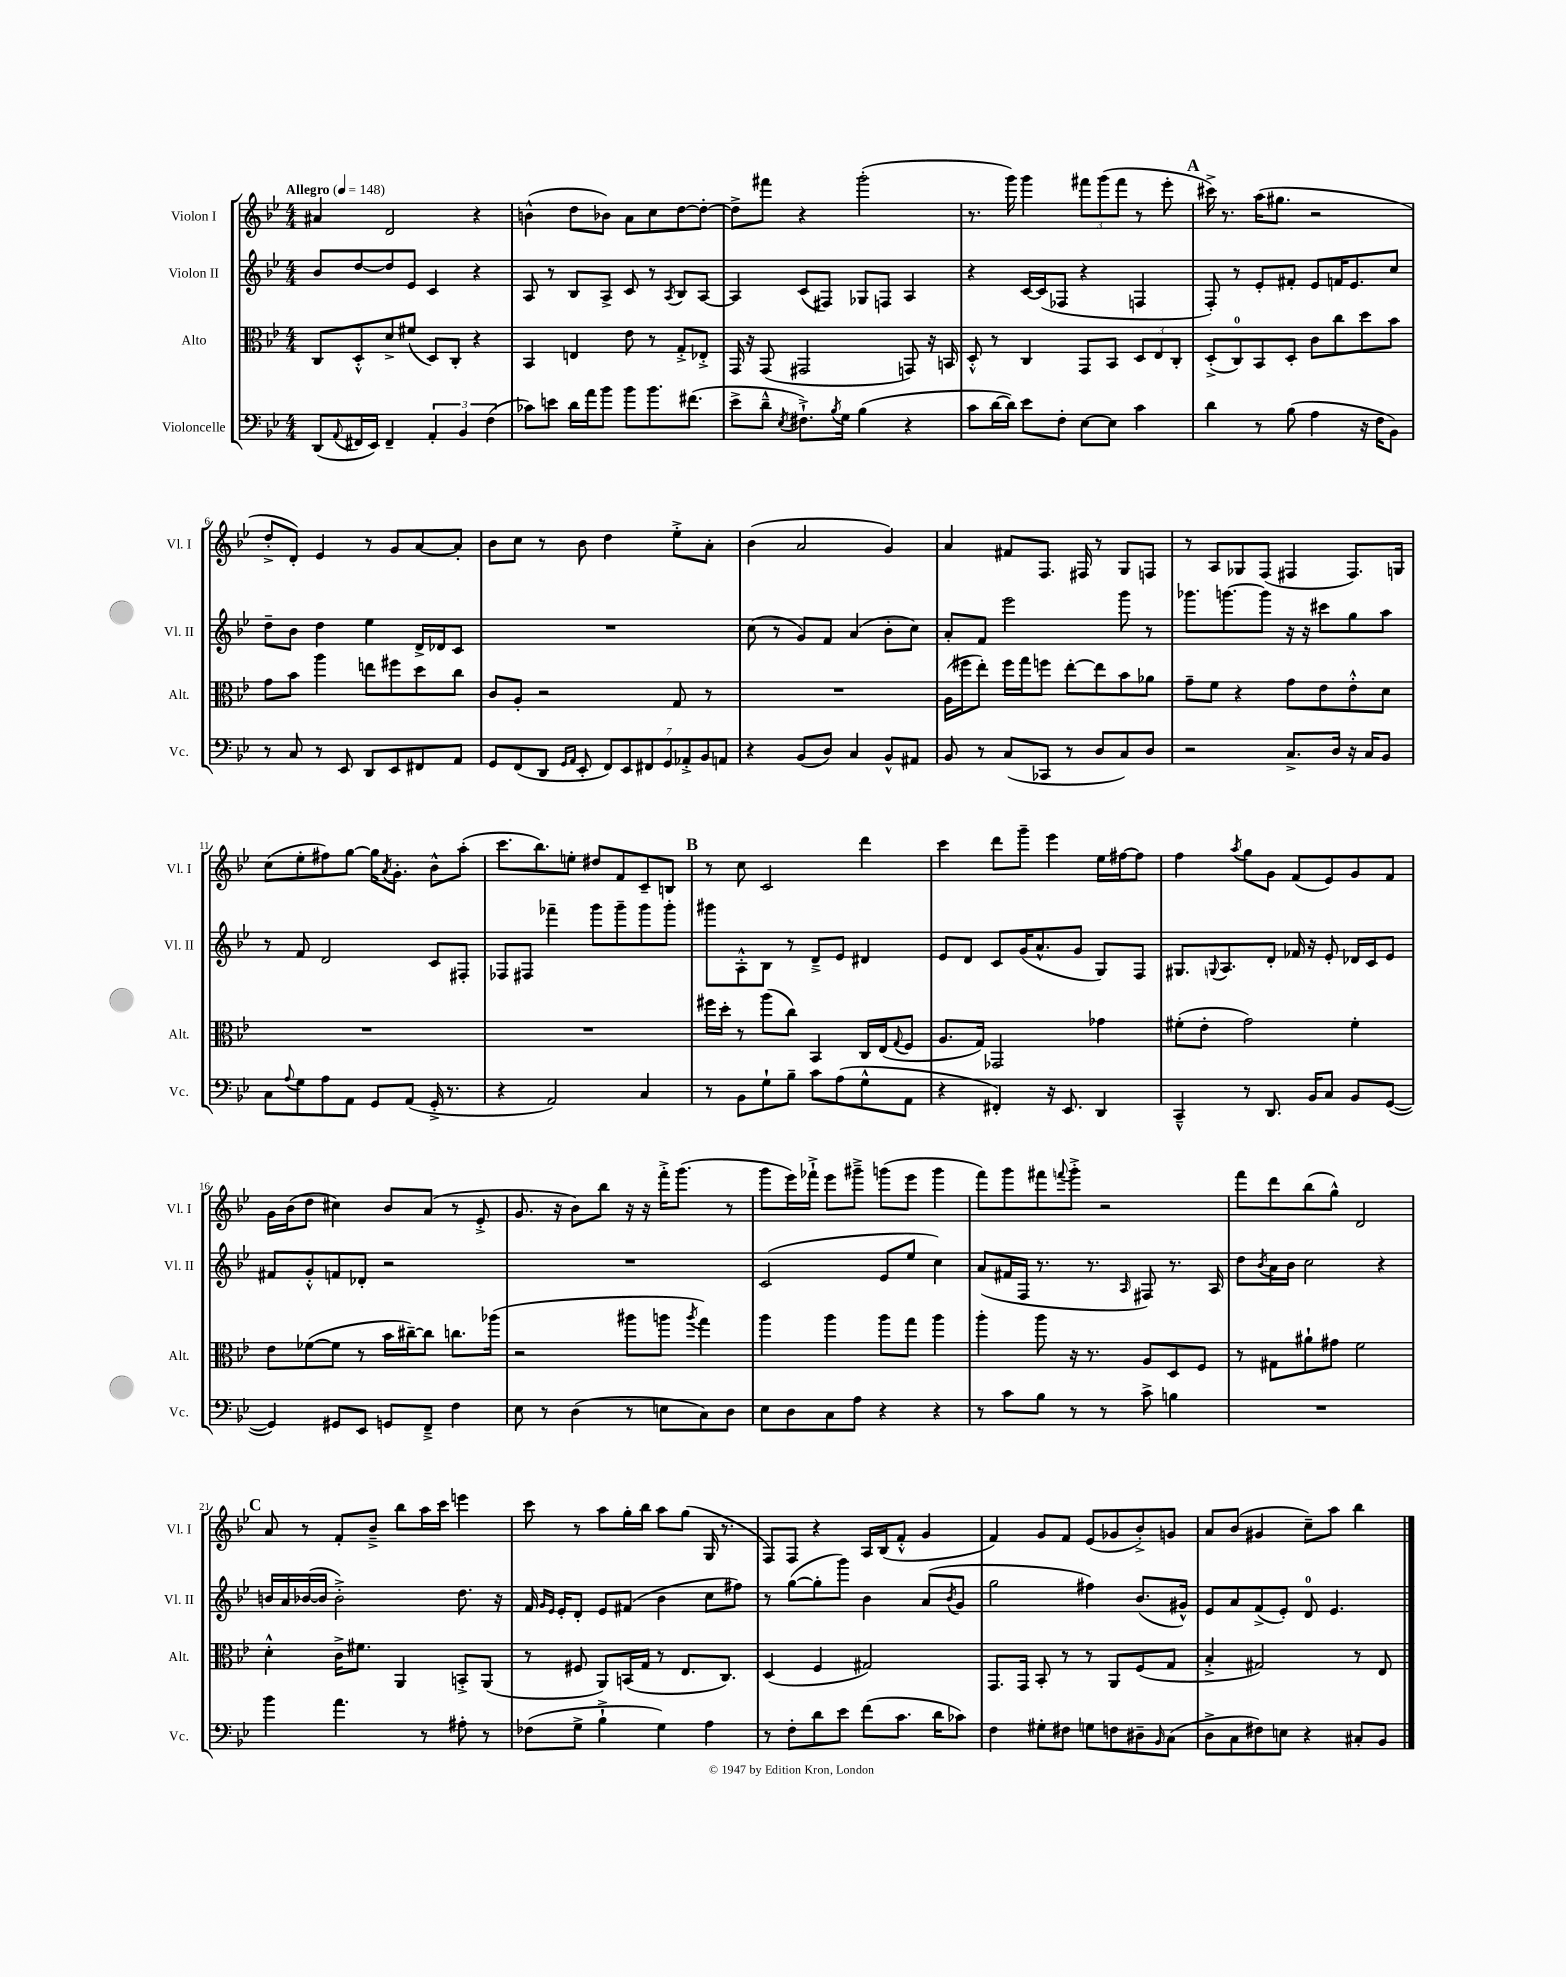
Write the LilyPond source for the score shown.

<<
\new StaffGroup <<
\new Staff = "s0" \with { instrumentName = "Violon I" shortInstrumentName = "Vl. I" } {
    \clef treble \key bes \major \numericTimeSignature \time 4/4 \tempo "Allegro" 4 = 148
    ais'4 d'2 r4 |
    b'4-^( d''8 bes'8) a'8 c''8 d''8~ d''8~-. |
    d''8-> fis'''8 r4 g'''2-.( |
    r8. g'''16) g'''4 \tuplet 3/2 { fis'''8 g'''8( fis'''8 } r8 ees'''8-. |
    \mark \markup { \bold "A" } cis'''16->) r8. a''16( gis''8. r2 |
    d''8-.-> d'8-.) ees'4 r8 g'8 a'8~ a'8-. |
    bes'8 c''8 r8 bes'8 d''4 ees''8-.-> a'8-. |
    bes'4( a'2 g'4) |
    a'4 fis'8 f8. fis16 r8 g8 f8 |
    r8 a8 ges8 f8( fis4 fis8.) g16 |
    c''8( ees''8-. fis''8) g''8~ g''16 \acciaccatura { a'8 } g'8.-. bes'8-^ a''8-.( |
    c'''8. bes''8.) e''8-. dis''8 f'8 c'8-- b8 |
    \mark \markup { \bold "B" } r8 c''8 c'2 d'''4 |
    c'''4 d'''8 g'''8-- ees'''4 ees''16 fis''16~ fis''8 |
    f''4 \acciaccatura { a''8 } g''8 g'8 f'8( ees'8) g'8 f'8 |
    g'16 bes'16( d''8 cis''4) bes'8 a'8( r8 ees'8-.-> |
    g'8. r16 bes'8) bes''8 r16 r16 f'''16-.-> g'''8.( r8 |
    g'''8 ees'''16) fes'''16-!-> ees'''8 gis'''8---> g'''8( ees'''8 g'''4 |
    f'''8) g'''8 fis'''8 \appoggiatura { f'''8 } g'''8-.-> r2 |
    f'''8 d'''8 bes''8( g''8-^) d'2 |
    \mark \markup { \bold "C" } a'8 r8 f'8-. bes'8---> bes''8 a''16 c'''16 e'''4 |
    c'''8 r8 a''8 g''16-. bes''16 a''8 g''8( g16 r8. |
    f8) f8 r4 a16 bes16( f'8-.-^ g'4 |
    f'4) g'8 f'8 ees'8( ges'8 bes'8-.->) g'8 |
    a'8 bes'8( gis'4 c''8--) a''8 bes''4 \bar "|." |
}
\new Staff = "s1" \with { instrumentName = "Violon II" shortInstrumentName = "Vl. II" } {
    \clef treble \key bes \major \numericTimeSignature \time 4/4
    bes'8 d''8~ d''8 ees'8 c'4 r4 |
    a8 r8 bes8 a8-> c'8 r8 \acciaccatura { a8 } bes8 a8~ |
    a4 c'8( fis8) ges8 f8 a4 |
    r4 c'16~ c'16( fes8 r4 f4 |
    \mark \markup { \bold "A" } f8-.) r8 ees'8-. fis'8-. ees'8 f'16 ees'8. c''8 |
    d''8-- bes'8 d''4 ees''4 d'16-> des'16 c'8 |
    R1 |
    c''8( r8 g'8) f'8 a'4( bes'8-. c''8) |
    a'8-. f'8 ees'''2 g'''8 r8 |
    ges'''8. g'''8.~ g'''8 r16 r16 cis'''8 g''8 a''8 |
    r8 f'8 d'2 c'8 fis8-. |
    fes8 fis8 fes'''4-- g'''8 g'''8-- g'''8 g'''8-. |
    \mark \markup { \bold "B" } gis'''8 a8-.-^ bes8 r8 d'8---> ees'8 dis'4 |
    ees'8 d'8 c'8 g'16( a'8.-^ g'8 g8) f8 |
    gis8. \appoggiatura { g8 } a8. d'8-. fes'16 r16 ees'8-. des'16 c'16 ees'8 |
    fis'8 g'8-.-^ f'8 des'8-. r2 |
    R1 |
    c'2( ees'8 ees''8 c''4) |
    a'8( fis'16 f16 r8. r8. \grace { a16 } fis8) r8. a16 |
    d''8 \acciaccatura { bes'8 } a'16 bes'16 c''2 r4 |
    \mark \markup { \bold "C" } b'16 a'16 bes'16~( bes'16 bes'2-.->) d''8. r16 |
    f'16 \grace { g'16 ees'16 } ees'16-. d'8-. ees'8 fis'8( bes'4 c''8 fis''8) |
    r8 g''8~( g''8-. g'''8) bes'4 a'8( \acciaccatura { bes'8 } g'8 |
    g''2 fis''4) bes'8.( gis'16-^) |
    ees'8 a'8 f'8->( ees'8-.) d'8-0 ees'4. \bar "|." |
}
\new Staff = "s2" \with { instrumentName = "Alto" shortInstrumentName = "Alt." } {
    \clef alto \key bes \major \numericTimeSignature \time 4/4
    c8 d8-.-^ d'8-> fis'8( d8) c8-. r4 |
    bes,4 e4 ees'8 r8 g8-.-> ees8-.-> |
    g,16 r16 g,8( gis,2 g,8) r16 b,16 |
    d8-.-^ r8 c4 g,8 bes,8 \tuplet 3/2 { d8 ees8 c8-. } |
    \mark \markup { \bold "A" } d8-.->( c8-0) bes,8 d8-. c'8 c''8 d''8 bes'8 |
    g'8 bes'8 a''4 e''8 fis''8 d''8 c''8 |
    c'8 a8-. r2 g8 r8 |
    R1 |
    a16( fis''16 ees''8-.) fis''16 g''16 f''8 ees''8~-. ees''8 bes'8 aes'8 |
    g'8-- f'8 r4 g'8 ees'8 ees'8-.-^ d'8 |
    R1 |
    R1 |
    \mark \markup { \bold "B" } fis''16 d''16-. r8 a''8( c''8) bes,4 c16 ees16( \appoggiatura { g8 } f8 |
    a8. g16) ges,2 ges'4 |
    fis'8-.( ees'8-. g'2) fis'4-. |
    ees'8 fes'8~( fes'8 r8 bes'16 cis''16~--) cis''8 c''8. aes''16( |
    r2 ais''8 a''8 \acciaccatura { a''8 } g''4) |
    a''4 a''4 a''8 g''8 a''4 |
    a''4-. a''8 r16 r8. a8 d8 f8 |
    r8 gis8 ais'8-! gis'8 f'2 |
    \mark \markup { \bold "C" } d'4-.-^ c'16-> fis'8. a,4 b,8-.-> a,8( |
    r8 fis8 a,8) b,16( g16 r8 ees8. c8.) |
    d4( f4 gis2) |
    g,8. g,16 bes,8-. r8 r8 a,8 f8( g8 |
    bes4-.-> gis2) r8 ees8 \bar "|." |
}
\new Staff = "s3" \with { instrumentName = "Violoncelle" shortInstrumentName = "Vc." } {
    \clef bass \key bes \major \numericTimeSignature \time 4/4
    d,8( \appoggiatura { a,8 } fis,16 ees,16) fis,4-- \tuplet 3/2 { a,4-. bes,4 f4( } |
    ces'8) e'8 d'16 a'16 bes'8 bes'8 bes'8. fis'8.( |
    ees'8-> d'8---^ \acciaccatura { ees8 } fis8.-!->) \acciaccatura { bes8 } g16 bes4( r4 |
    c'8 d'16~ d'16) ees'8 f8-. ees8~ ees8 c'4 |
    \mark \markup { \bold "A" } d'4 r8 bes8( a4 r16 f16 bes,8) |
    r8 c8 r8 ees,8 d,8 ees,8 fis,8 a,8 |
    g,8 f,8( d,8 \grace { g,16 a,16 } ees,8-. \tuplet 7/4 { f,8) ees,8 fis,8 g,8 aes,8-.-> bes,8 a,8 } |
    r4 bes,8( d8) c4 bes,8-^ ais,8 |
    bes,8 r8 c8( ces,8 r8 d8 c8) d8 |
    r2 c8.-> d16 r16 c16 bes,8 |
    c8 \appoggiatura { a8 } g8 a8 a,8 g,8 a,8( g,16-.-> r8. |
    r4 a,2) c4 |
    \mark \markup { \bold "B" } r8 bes,8 g8-! bes8-- c'8 a8( g8-^ a,8 |
    r4 fis,4-.) r16 ees,8. d,4 |
    c,4---^ r8 d,8. bes,16 c8 bes,8 g,8~( |
    g,4) gis,8 ees,8 g,8 f,8---> f4 |
    ees8 r8 d4( r8 e8 c8) d8 |
    ees8 d8 c8 a8 r4 r4 |
    r8 c'8 bes8 r8 r8 c'8-> b4 |
    R1 |
    \mark \markup { \bold "C" } bes'4 a'4. r8 ais8-. r8 |
    fes8( g8-> bes4-!-> g4) a4 |
    r8 f8-. d'8 ees'8 f'8( c'8. d'16 ces'8) |
    f4 gis8-. fis8 g8 f8 dis8-- \grace { bes,16 } c8( |
    d8-> c8 fis8) e8 r4 cis8-. bes,8 \bar "|." |
}
>>
>>
